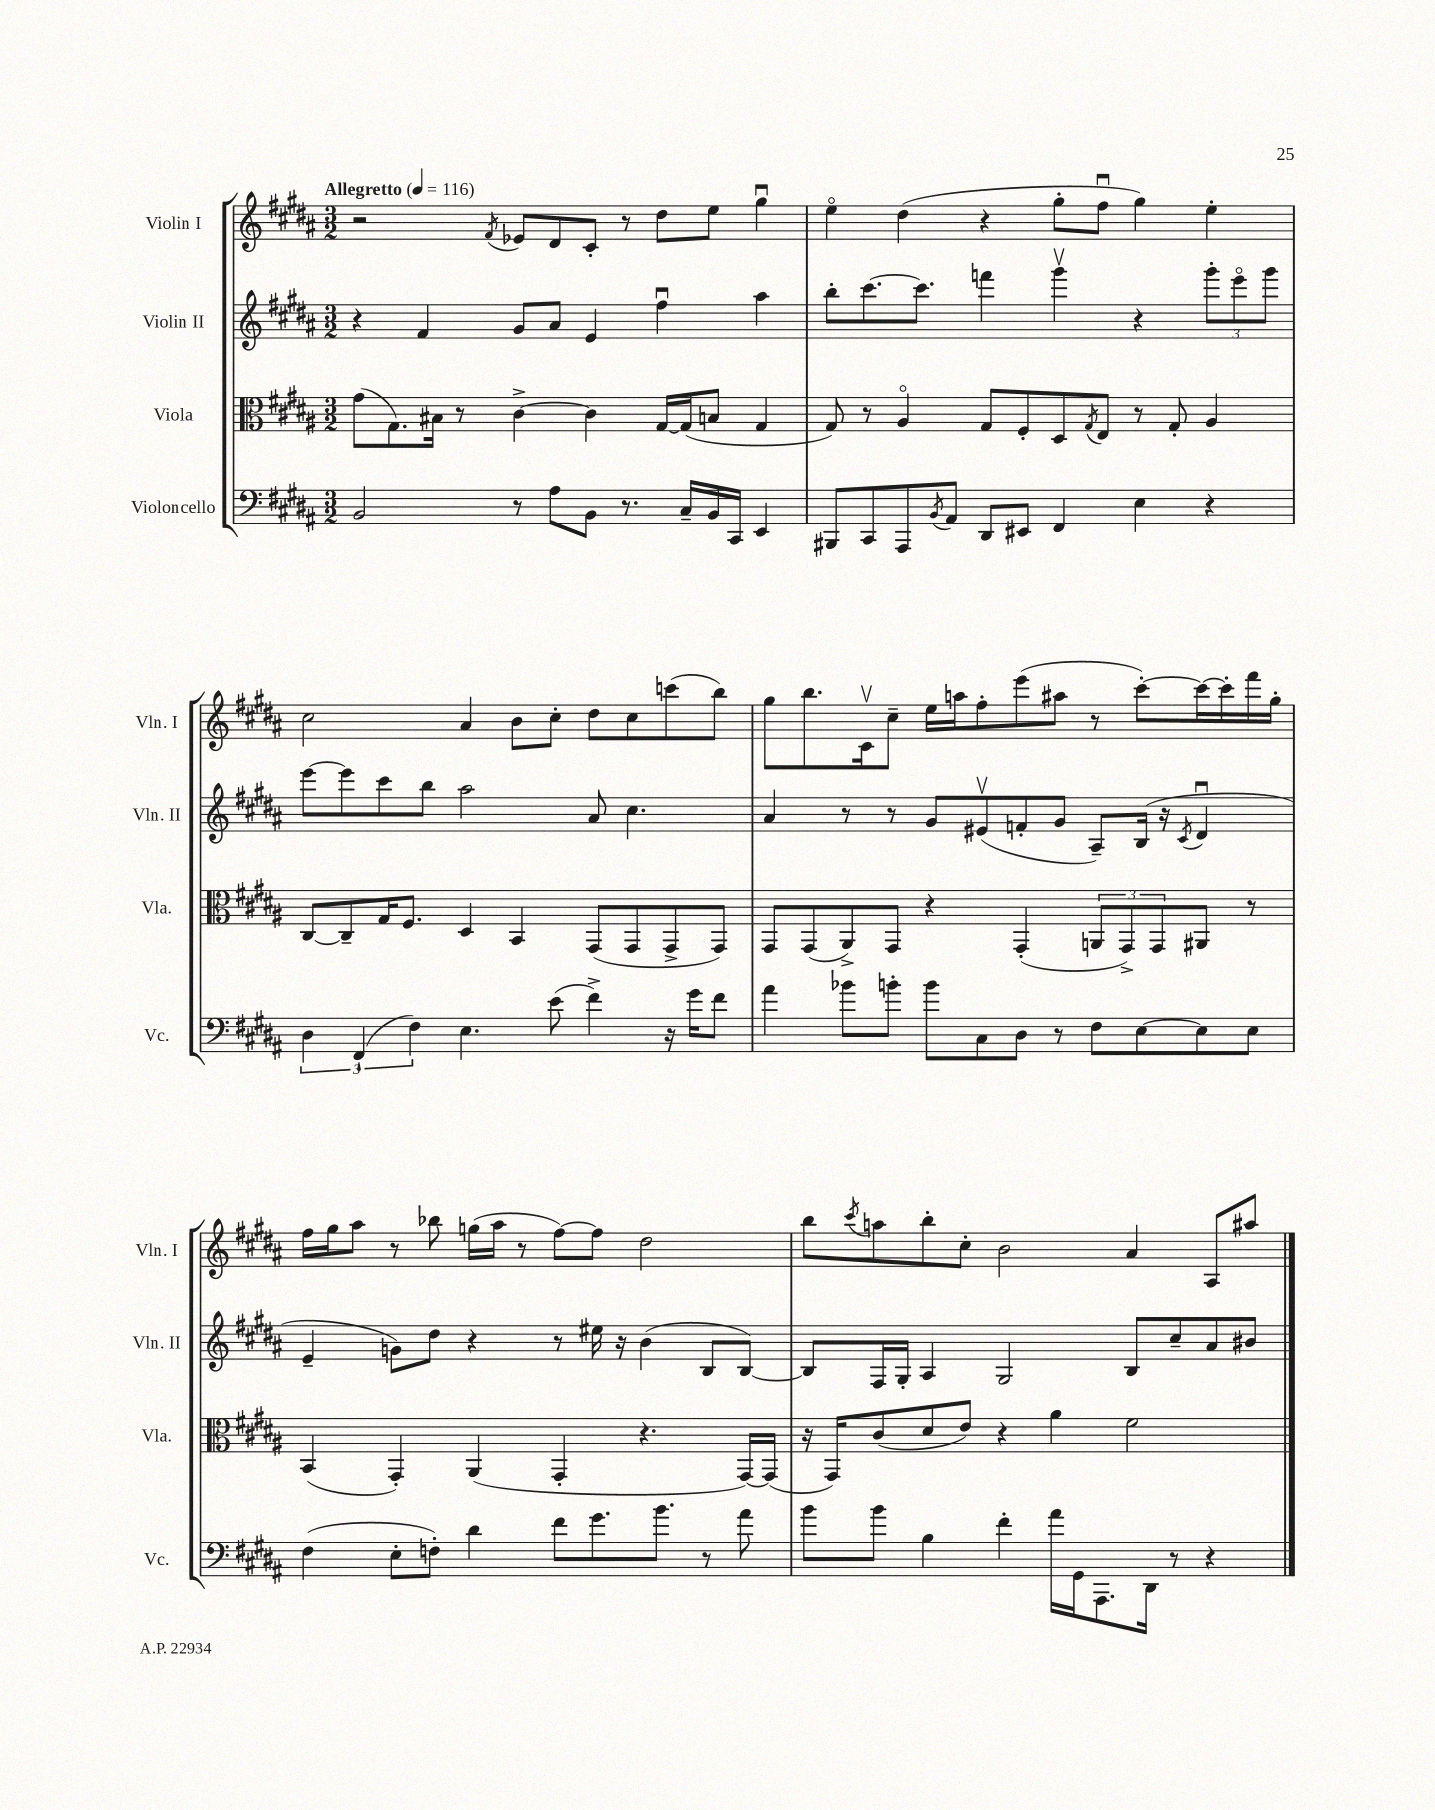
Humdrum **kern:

**kern	**kern	**kern	**kern
*staff4	*staff3	*staff2	*staff1
*clefF4	*clefC3	*clefG2	*clefG2
*k[f#c#g#d#a#]	*k[f#c#g#d#a#]	*k[f#c#g#d#a#]	*k[f#c#g#d#a#]
*M3/2	*M3/2	*M3/2	*M3/2
*MM116	*MM116	*MM116	*MM116
2BB	(8g#	4r	2r
.	8.G#)	.	.
.	.	4f#	.
.	16B#	.	.
.	8r	.	.
.	.	.	8qf#
8r	[4c#^	8g#	8e-
8A#	.	8a#	8d#
8BB	4c#]	4e	8c#'
8.r	.	.	8r
.	[16G#	4ff#u	8dd#
16C#~	(16G#]	.	.
16BB	8B	.	8ee
16CC#	.	.	.
4EE	4G#	4aa#	4gg#u
=	=	=	=
8BBB#	8G#)	8bb'	4eeo
8CC#	8r	[8.ccc#	.
8AAA#	4A#o	.	(4dd#
.	.	8.ccc#]	.
8qBB	.	.	.
8AA#	.	.	.
8DD#	8G#	4fff	4r
8EE#	8F#'	.	.
4FF#	8D#	4ggg#v	8gg#'
.	8qG#	.	.
.	8E	.	8ff#u
4E	8r	4r	4gg#)
.	8G#'	.	.
4r	4A#	12ggg#'	4ee'
.	.	12eeeo	.
.	.	12ggg#	.
=	=	=	=
6D#	[8C#	[8eee	2cc#
.	8C#~]	8eee]	.
(6FF#`	.	.	.
.	16G#	8ccc#	.
.	8.F#	.	.
6F#)	.	.	.
.	.	8bb	.
4.E	4D#	2aa#	4a#
.	4BB	.	8b
(8e	.	.	8cc#'
4f#^)	(8GG#	8a#	8dd#
.	8GG#	4.cc#	8cc#
16r	8GG#^	.	(8ccc
16g#	.	.	.
8f#	8GG#)	.	8bb)
=	=	=	=
4a#	8GG#	4a#	8gg#
.	(8GG#	.	8.bb
8b-	8AA#^)	8r	.
.	.	.	16c#v
8b'	8GG#	8r	8cc#~
8b	4r	8g#	16ee
.	.	.	16aa
8C#	.	(8e#v	8ff#'
8D#	(4GG#'	8f'	(8eee
8r	.	8g#	8aa#
8F#	12AA	8A#~)	8r
.	12GG#^)	.	.
[8E	.	(16B	[8ccc#')
.	12GG#	.	.
.	.	16r	.
.	.	8qc#	.
8E]	8AA#	4d#u	16ccc#_
.	.	.	16ccc#']
8E	8r	.	16fff#
.	.	.	16gg#'
=	=	=	=
(4F#	(4BB	4e~	16ff#
.	.	.	16gg#
.	.	.	8aa#
8E'	4GG#')	8g)	8r
8F')	.	8dd#	8bb-
4d#	(4AA#	4r	(16gg
.	.	.	16aa#
.	.	.	8r
8f#	4GG#'	8r	[8ff#)
8.g#	.	16ee#	8ff#]
.	.	16r	.
.	4.r	(4b	2dd#
8.b	.	.	.
8r	.	8B	.
8a#	[16GG#)	[8B)	.
.	(16GG#]	.	.
=	=	=	=
8b	16r	8B]	8bb
.	16GG#)	.	.
.	.	.	8qccc#
8b	(8c#	16F#	8aa
.	.	16G#'	.
4B	8d#	4A#	8bb'
.	8e)	.	8cc#'
4f#'	4r	2G#	2b
16a#	4a#	.	.
16GG#	.	.	.
8.AAA#	.	.	.
.	2f#	8B	4a#
16DD#	.	.	.
8r	.	8cc#~	.
4r	.	8a#	8A#
.	.	8b#	8aa#
==	==	==	==
*-	*-	*-	*-
